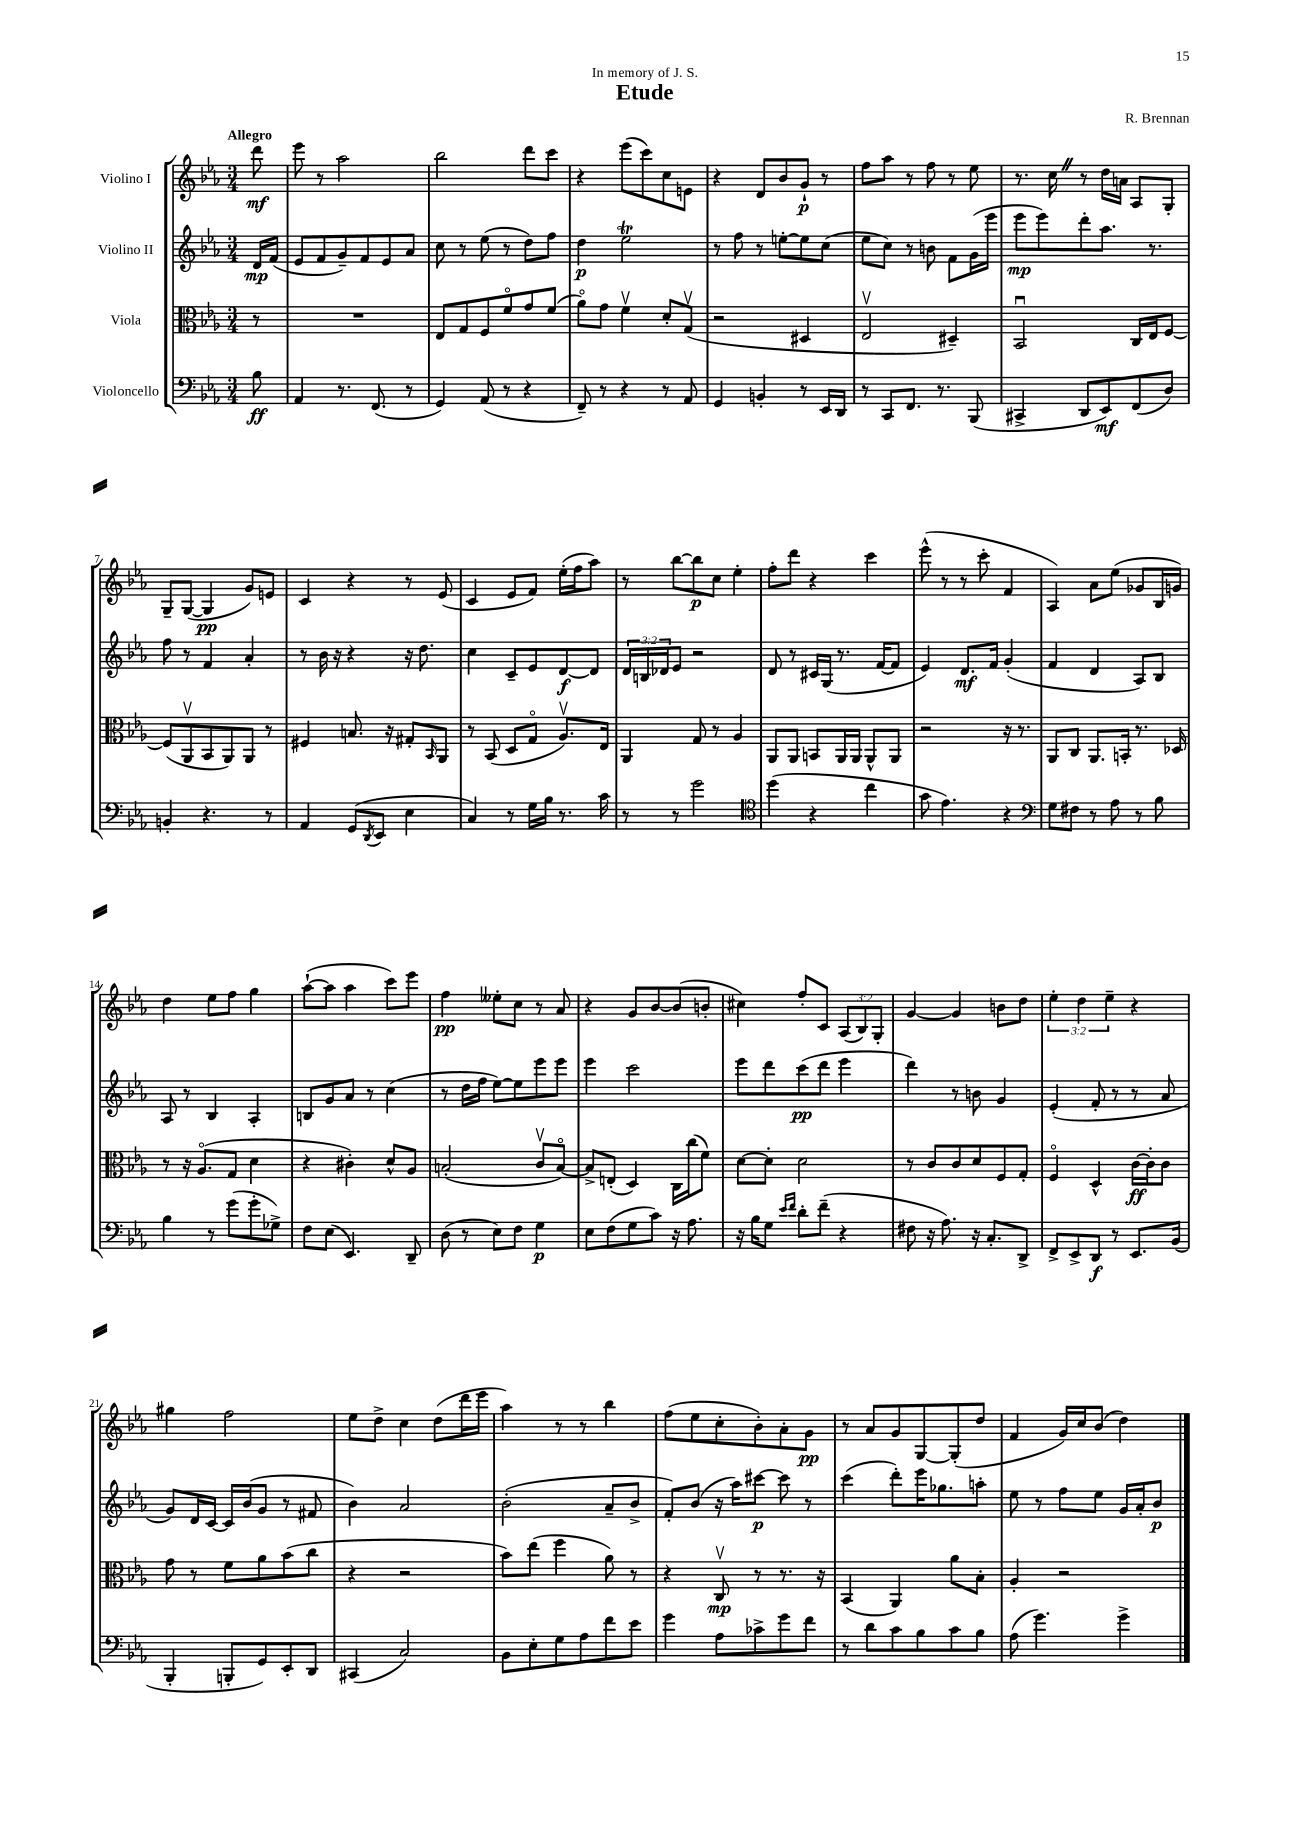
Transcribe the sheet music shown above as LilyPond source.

\header { title = "Etude" composer = "R. Brennan" dedication = "In memory of J. S." }
<<
\new StaffGroup <<
\new Staff = "s0" \with { instrumentName = "Violino I" } {
    \clef treble \key ees \major \numericTimeSignature \time 3/4 \override Staff.TupletNumber.text = #tuplet-number::calc-fraction-text \partial 8 \tempo "Allegro"
    d'''8\mf |
    ees'''8 r8 aes''2 |
    bes''2 d'''8 c'''8 |
    r4 ees'''8( c'''8) c''8 e'8 |
    r4 d'8 bes'8 g'8-!\p r8 |
    f''8 aes''8 r8 f''8 r8 ees''8 |
    r8. c''16 \once \override BreathingSign.text = \markup { \musicglyph "scripts.caesura.straight" } \breathe r8 d''16 a'16 aes8 g8-. |
    g8-- g8~( g4\pp g'8) e'8 |
    c'4 r4 r8 ees'8( |
    c'4 ees'8 f'8) ees''16-.( f''16 aes''8) |
    r8 bes''8~ bes''8\p c''8 ees''4-. |
    f''8-. d'''8 r4 c'''4 |
    ees'''8-^( r8 r8 c'''8-. f'4 |
    aes4) aes'8 ees''8( ges'8 bes16 g'16) |
    d''4 ees''8 f''8 g''4 |
    aes''8~-!( aes''8 aes''4 c'''8) ees'''8 |
    f''4\pp eeses''8-. c''8 r8 aes'8 |
    r4 g'8 bes'8~ bes'8( b'8-. |
    cis''4) f''8-. c'8 \tuplet 3/2 { aes8( bes8) g8-. } |
    g'4~ g'4 b'8 d''8 |
    \tuplet 3/2 { ees''4-. d''4 ees''4-- } r4 |
    gis''4 f''2 |
    ees''8 d''8-> c''4 d''8( d'''16 ees'''16 |
    aes''4) r8 r8 bes''4 |
    f''8( ees''8 c''8-. bes'8-.) aes'8-. g'8\pp |
    r8 aes'8 g'8 g8~ g8-.( d''8 |
    f'4 g'16) c''16 bes'8( d''4) \bar "|." |
}
\new Staff = "s1" \with { instrumentName = "Violino II" } {
    \clef treble \key ees \major \numericTimeSignature \time 3/4 \override Staff.TupletNumber.text = #tuplet-number::calc-fraction-text \partial 8
    d'16\mp f'16( |
    ees'8 f'8 g'8--) f'8 ees'8 aes'8 |
    c''8 r8 ees''8( r8 d''8) f''8 |
    d''4\p ees''2\trill |
    r8 f''8 r8 e''8~-. e''8 c''8( |
    ees''8 c''8) r8 b'8 f'8 g'16( ees'''16 |
    ees'''8\mp ees'''8) d'''8-. aes''8. r8. |
    f''8 r8 f'4 aes'4-. |
    r8 bes'16 r16 r4 r16 d''8. |
    c''4 c'8-- ees'8 d'8~\f d'8 |
    \tuplet 3/2 { d'16 b16 des'16 } ees'8 r2 |
    d'8 r8 cis'16 g16( r8. f'16~ f'8 |
    ees'4) d'8.\mf f'16 g'4-.( |
    f'4 d'4 aes8) bes8 |
    aes8 r8 bes4 aes4-. |
    b8 g'8 aes'8 r8 c''4( |
    r8 d''16 f''16 ees''8~) ees''8 ees'''8 ees'''8 |
    ees'''4 c'''2 |
    ees'''8 d'''8 c'''8\pp( d'''8 ees'''4 |
    d'''4) r8 b'8 g'4 |
    ees'4-.( f'8-. r8 r8 aes'8 |
    g'8) d'16 c'16~ c'16 bes'16( g'8 r8 fis'8 |
    bes'4) aes'2 |
    bes'2-.( aes'8-- bes'8-> |
    f'8-.) bes'8( r16 aes''16) cis'''8~\p cis'''8 r8 |
    c'''4( d'''8-.) ees'''16 ges''8. a''8-. |
    ees''8 r8 f''8 ees''8 g'16 aes'16-. bes'8\p \bar "|." |
}
\new Staff = "s2" \with { instrumentName = "Viola" } {
    \clef alto \key ees \major \numericTimeSignature \time 3/4 \partial 8
    r8 |
    R2. |
    ees8 g8 f8 f'8\flageolet g'8 f'8( |
    aes'8\flageolet) g'8 f'4\upbow d'8-. g8\upbow( |
    r2 dis4 |
    ees2\upbow dis4--) |
    bes,2\downbow c16 ees16 f8~ |
    f8( aes,8\upbow bes,8 aes,8) aes,8 r8 |
    fis4 b8. r16 gis8-. \grace { bes,16 } aes,8 |
    r8 bes,8( d8 g8\flageolet aes8.\upbow) ees16 |
    aes,4 g8 r8 aes4 |
    aes,8 aes,8 b,8 aes,16 aes,16 aes,8-^ aes,8 |
    r2 r16 r8. |
    aes,8 c8 aes,8. b,16-. r8. des16 |
    r8 r16 aes8.\flageolet( g8 d'4 |
    r4 cis'4-.) d'8-^ aes8 |
    b2-.( c'8\upbow b8~\flageolet) |
    b8-> e8-.( d4) c16 c''16( f'8) |
    d'8~ d'8-. d'2 |
    r8 c'8 c'8 d'8 f8 g8-. |
    f4\flageolet d4-^ c'16~\ff c'16-. c'8 |
    g'8 r8 f'8 aes'8 bes'8( c''8 |
    r4 r2 |
    bes'8) ees''8( f''4 aes'8) r8 |
    r4 c8\upbow\mp r8 r8. r16 |
    bes,4( aes,4) aes'8 bes8-. |
    aes4-. r2 \bar "|." |
}
\new Staff = "s3" \with { instrumentName = "Violoncello" } {
    \clef bass \key ees \major \numericTimeSignature \time 3/4 \partial 8
    bes8\ff |
    aes,4 r8. f,8.( r8 |
    g,4) aes,8( r8 r4 |
    f,8--) r8 r4 r8 aes,8 |
    g,4 b,4-. r8 ees,16 d,16 |
    r8 c,8 f,8. r8. bes,,8( |
    cis,4-> d,8 ees,8\mf) f,8( d8) |
    b,4-. r4. r8 |
    aes,4 g,8( \acciaccatura { d,8 } ees,8 ees4 |
    c4) r8 g16 bes16 r8. c'16 |
    r8 r8 g'2 |
    \clef tenor d''4( r4 c''4 |
    g'8 ees'4.) r4 |
    \clef bass g8 fis8 r8 aes8 r8 bes8 |
    bes4 r8 g'8( g'8-. ges8->) |
    f8 ees8( ees,4.) d,8-- |
    d8( r8 ees8) f8 g4\p |
    ees8 f8( g8 c'8) r16 aes8. |
    r16 bes16 g8 \grace { ees'16 f'16 } d'8-. f'8--( r4 |
    fis8 r16 aes8.) r16 c8.-. d,8-> |
    f,8-> ees,8-> d,8\f r8 ees,8. bes,16( |
    bes,,4-. b,,8-. g,8) ees,8-. d,8 |
    cis,4( c2) |
    bes,8 ees8-. g8 aes8 f'8 ees'8 |
    g'4 aes8 ces'8-> g'8 f'8 |
    r8 d'8 c'8 bes8 c'8 bes8 |
    aes8( g'4.) g'4-> \bar "|." |
}
>>
>>
